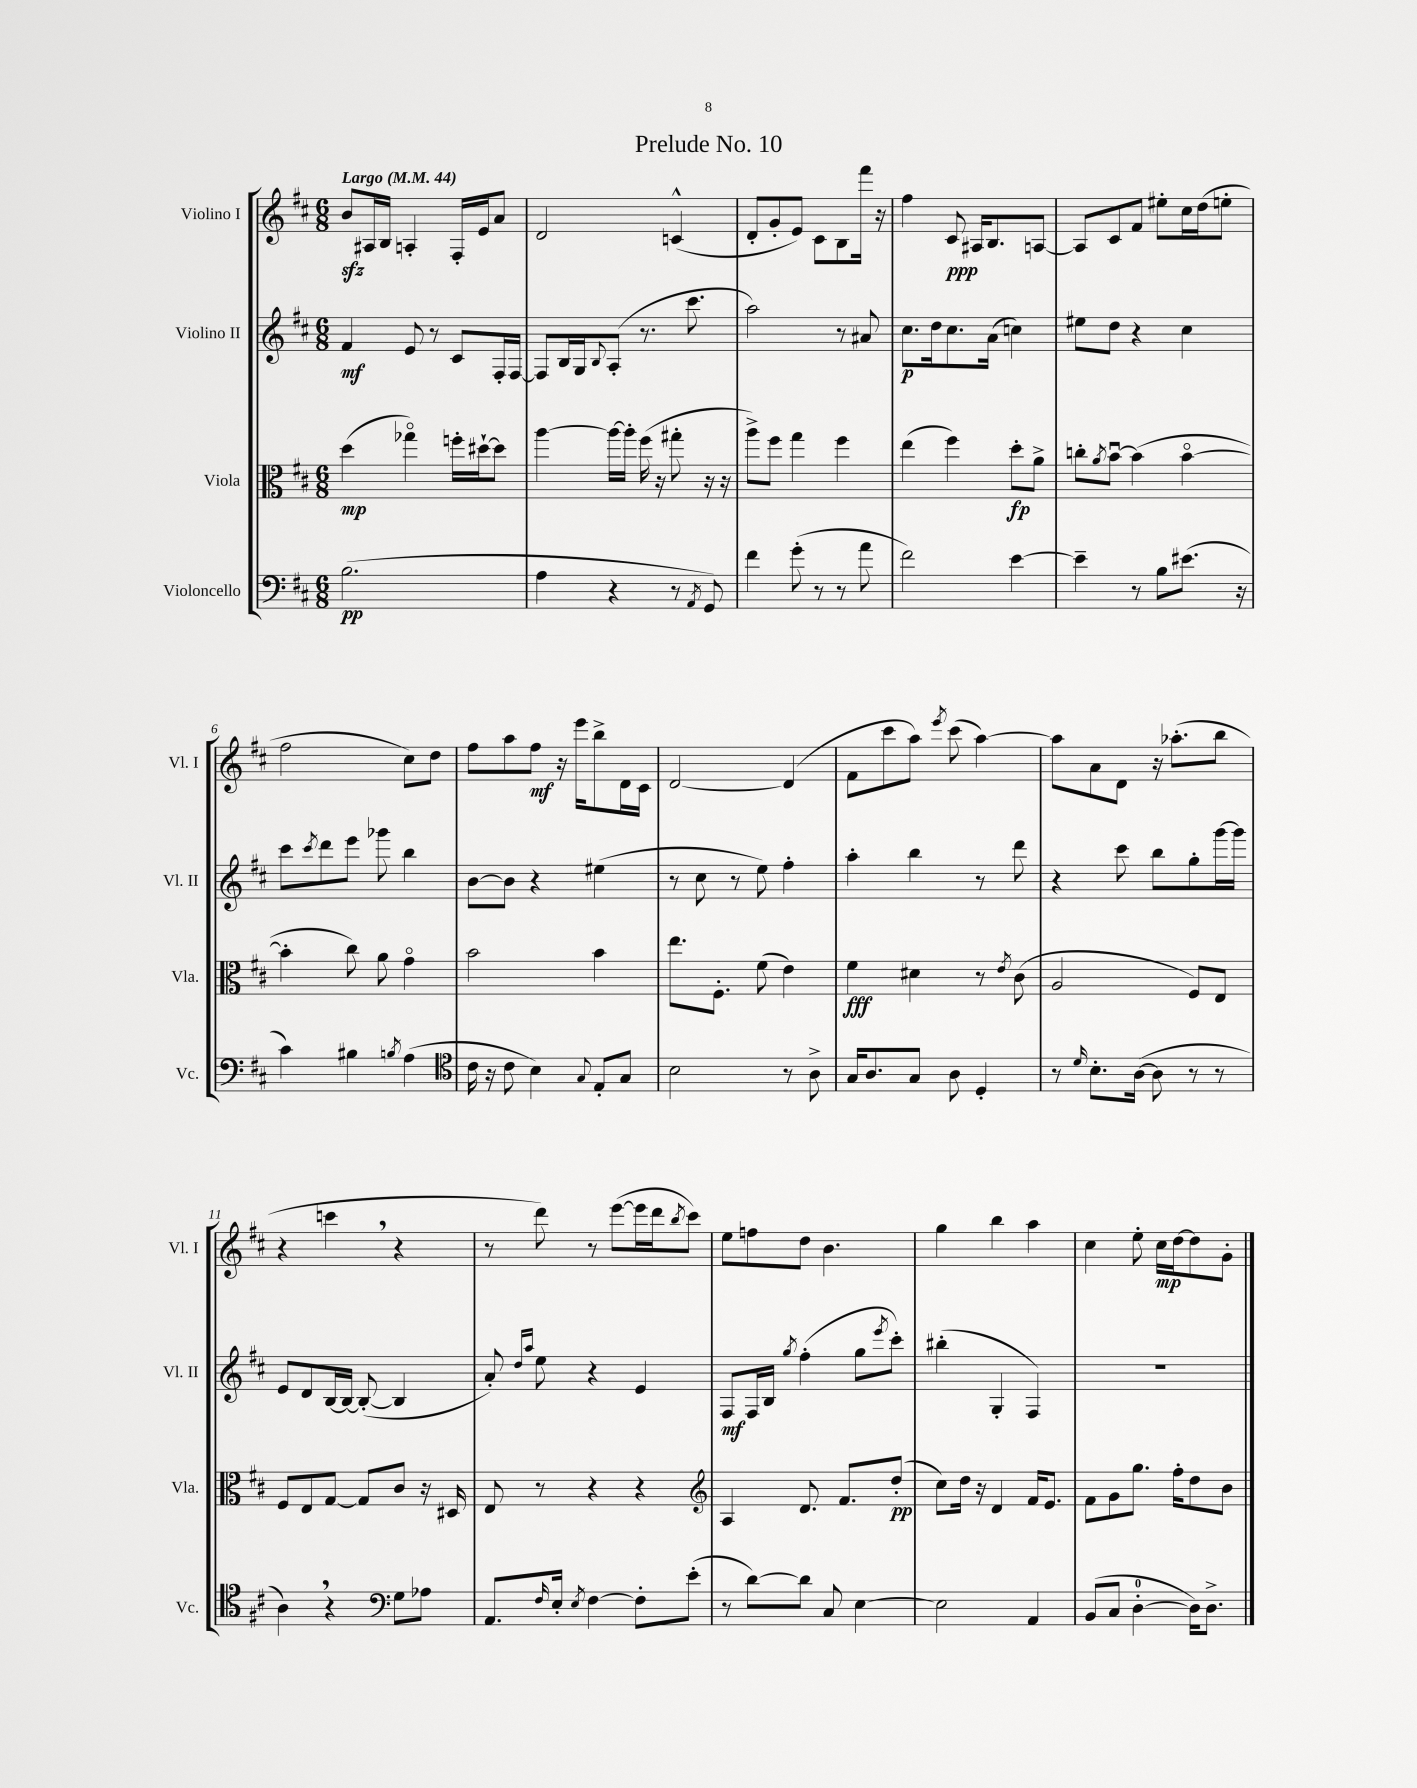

**kern	**dynam	**kern	**dynam	**kern	**dynam	**kern	**dynam
*part4	*part4	*part3	*part3	*part2	*part2	*part1	*part1
*staff4	*staff4	*staff3	*staff3	*staff2	*staff2	*staff1	*staff1
*I"Violoncello	*	*I"Viola	*	*I"Violino II	*	*I"Violino I	*
*I'Vc.	*	*I'Vla.	*	*I'Vl. II	*	*I'Vl. I	*
*clefF4	*	*clefC3	*	*clefG2	*	*clefG2	*
*k[f#c#]	*	*k[f#c#]	*	*k[f#c#]	*	*k[f#c#]	*
*M6/8	*	*M6/8	*	*M6/8	*	*M6/8	*
*MM44	*	*MM44	*	*MM44	*	*MM44	*
=1	=1	=1	=1	=1	=1	=1	=1
!	!	!	!	!	!	!LO:TX:a:B:t=Largo	!
(2.B\	pp	(4dd\	mp	4f#/	mf	8bzz/L	.
.	.	.	.	.	.	16A#X/L	.
.	.	.	.	.	.	16B/JJ	.
.	.	4gg-X\)	.	8e/	.	4An'/	.
.	.	.	.	8r	.	.	.
.	.	16ffn'\LL	.	8c#/L	.	16F#'/LL	.
.	.	[16dd#X`\J	.	.	.	16e/J	.
.	.	8dd#\J]	.	16F#'/L	.	8a/J	.
.	.	.	.	[16F#/JJ	.	.	.
=2	=2	=2	=2	=2	=2	=2	=2
4A\	.	[4aa\	.	8F#/L]	.	2d/	.
.	.	.	.	16B/L	.	.	.
.	.	.	.	16G/J	.	.	.
.	.	.	.	8qqB/	.	.	.
4r	.	16aa\LL_	.	(8A'/J	.	.	.
.	.	16aa'\JJ]	.	.	.	.	.
.	.	(16ff#\	.	8.r	.	.	.
.	.	16r	.	.	.	.	.
8r	.	8gg#X'\	.	.	.	(4cn^^/	.
.	.	.	.	8.ccc#\	.	.	.
8qAA/	.	.	.	.	.	.	.
8GG/)	.	16r	.	.	.	.	.
.	.	16r	.	.	.	.	.
=3	=3	=3	=3	=3	=3	=3	=3
4f#\	.	8aa^\L)	.	2aa\)	.	8d'/L	.
.	.	8ff#\J	.	.	.	8g'/	.
(8g'\	.	4gg\	.	.	.	8e/J)	.
8r	.	.	.	.	.	8c#\L	.
8r	.	4ff#\	.	8r	.	8B\	.
8a\	.	.	.	8a#X/	.	16fff#\Jk	.
.	.	.	.	.	.	16r	.
=4	=4	=4	=4	=4	=4	=4	=4
2f#\)	.	(4ee\	.	8.cc#\L	p	4ff#\	.
.	.	.	.	16dd\k	.	.	.
.	.	4ff#\)	.	8.cc#\	.	8c#/	ppp
.	.	.	.	.	.	16A#X/KL	.
.	.	.	.	(16a\Jk	.	8.B/	.
[4e\	.	8dd'\L	fp	4ccn\)	.	.	.
.	.	8a^\J	.	.	.	[8An/J	.
=5	=5	=5	=5	=5	=5	=5	=5
4e~\]	.	8ccn'\L	.	8ee#X\L	.	8A/L]	.
.	.	8qa/	.	.	.	.	.
.	.	[8bu\J	.	8dd\J	.	8c#/	.
8r	.	(4b\]	.	4r	.	8f#/J	.
8B\L	.	.	.	.	.	8ee#X'\L	.
(8.e#X\J	.	[4b\	.	4cc#\	.	16cc#\L	.
.	.	.	.	.	.	(16dd\J	.
.	.	.	.	.	.	8een'\J	.
16r	.	.	.	.	.	.	.
!!LO:LB:g=z
=6	=6	=6	=6	=6	=6	=6	=6
4c#\)	.	4b'\]	.	8ccc#\L	.	2ff#\	.
.	.	.	.	8qccc#/	.	.	.
.	.	.	.	8ddd\	.	.	.
4B#X\	.	8cc#\)	.	8eee\J	.	.	.
.	.	8a\	.	8ggg-X\	.	.	.
8qBn/	.	.	.	.	.	.	.
(4A\	.	4g\	.	4bb\	.	8cc#\L)	.
.	.	.	.	.	.	8dd\J	.
=7	=7	=7	=7	=7	=7	=7	=7
*clefC4	*	*	*	*	*	*	*
16c#\	.	2b\	.	[8b\L	.	8ff#\L	.
16r	.	.	.	.	.	.	.
8c#\	.	.	.	8b\J]	.	8aa\	.
4B\)	.	.	.	4r	.	8ff#\J	mf
.	.	.	.	.	.	16r	.
.	.	.	.	.	.	16eee\KL	.
8qqG/	.	.	.	.	.	.	.
8E'/L	.	4b\	.	(4ee#X\	.	8bb^\	.
8G/J	.	.	.	.	.	16d\L	.
.	.	.	.	.	.	16c#\JJ	.
=8	=8	=8	=8	=8	=8	=8	=8
2B\	.	8.ee\L	.	8r	.	[2d/	.
.	.	.	.	8cc#\	.	.	.
.	.	8.F#'\J	.	.	.	.	.
.	.	.	.	8r	.	.	.
.	.	(8f#\	.	8ee\)	.	.	.
8r	.	4e\)	.	4ff#'\	.	(4d/]	.
8A^\	.	.	.	.	.	.	.
=9	=9	=9	=9	=9	=9	=9	=9
16G/KL	.	4f#\	fff	4aa'\	.	8f#\L	.
8.A/	.	.	.	.	.	.	.
.	.	.	.	.	.	8ccc#\	.
8G/J	.	4d#X\	.	4bb\	.	8aa\J)	.
.	.	.	.	.	.	8qeee/	.
8A\	.	.	.	.	.	(8ccc#\	.
4D'/	.	8r	.	8r	.	[4aa\)	.
.	.	8qe/	.	.	.	.	.
.	.	(8c#\	.	8ddd\	.	.	.
=10	=10	=10	=10	=10	=10	=10	=10
8r	.	2A/	.	4r	.	8aa\L]	.
16qqd/	.	.	.	.	.	.	.
8.B'\L	.	.	.	.	.	8a\	.
.	.	.	.	8ccc#\	.	8d\J	.
([16A\Jk	.	.	.	.	.	.	.
8A\]	.	.	.	8bb\L	.	16r	.
.	.	.	.	.	.	(8.aa-X'\L	.
8r	.	8F#/L)	.	8gg'\	.	.	.
8r	.	8E/J	.	[16ggg\L	.	8bb\J	.
.	.	.	.	16ggg\JJ]	.	.	.
!!LO:LB:g=z
=11	=11	=11	=11	=11	=11	=11	=11
4A,\)	.	8F#/L	.	8e/L	.	4r	.
.	.	8E/	.	8d/	.	.	.
4r	.	[8G/J	.	[16B/L	.	4cccn,\	.
.	.	.	.	16B/JJ_	.	.	.
.	.	8G/L]	.	(8B'/_	.	.	.
*clefF4	*	*	*	*	*	*	*
8G\L	.	8c#/J	.	4B/]	.	4r	.
8A-X\J	.	16r	.	.	.	.	.
.	.	16D#X/	.	.	.	.	.
=12	=12	=12	=12	=12	=12	=12	=12
8.AA/L	.	8E/	.	8a'/)	.	8r	.
.	.	.	.	16qqdd/LL	.	.	.
.	.	.	.	16qqaa/JJ	.	.	.
.	.	8r	.	8ee\	.	8ddd\)	.
16qqF#/	.	.	.	.	.	.	.
16E'/Jk	.	.	.	.	.	.	.
8qE/	.	.	.	.	.	.	.
[4F#\	.	4r	.	4r	.	8r	.
.	.	.	.	.	.	([8eee\L	.
8F#'\L]	.	4r	.	4e/	.	16eee\L]	.
.	.	.	.	.	.	16ddd\J	.
.	.	.	.	.	.	8qbb/	.
(8e'\J	.	.	.	.	.	8ccc#\J)	.
=13	=13	=13	=13	=13	=13	=13	=13
*	*	*clefG2	*	*	*	*	*
8r	.	4A/	.	8F#/L	mf	8ee\L	.
[8d\L)	.	.	.	16F#/L	.	8ffn\	.
.	.	.	.	16B/JJ	.	.	.
.	.	.	.	8qgg/	.	.	.
8d\J]	.	8.d/	.	(4ff#'\	.	8dd\J	.
8C#/	.	.	.	.	.	4.b\	.
.	.	8.f#/L	.	.	.	.	.
[4E\	.	.	.	8gg\L	.	.	.
.	.	.	.	8qeee/	.	.	.
.	.	(8dd'/J	pp	8ccc#'\J)	.	.	.
=14	=14	=14	=14	=14	=14	=14	=14
2E\]	.	8cc#\L)	.	(4bb#X'\	.	4gg\	.
.	.	16dd\Jk	.	.	.	.	.
.	.	16r	.	.	.	.	.
.	.	4d/	.	4G'/	.	4bb\	.
4AA/	.	16f#/KL	.	4F#/)	.	4aa\	.
.	.	8.e/J	.	.	.	.	.
=15	=15	=15	=15	=15	=15	=15	=15
(8BB/L	.	8f#\L	.	2.r	.	4cc#\	.
8C#/J	.	8g\	.	.	.	.	.
[4D'\	.	8.gg\J	.	.	.	8ee'\	.
.	.	.	.	.	.	16cc#\LL	mp
.	.	16ff#'\KL	.	.	.	[16dd\J	.
16D\KL])	.	8dd\	.	.	.	8dd\]	.
8.D^\J	.	.	.	.	.	.	.
.	.	8b\J	.	.	.	8g'\J	.
==	==	==	==	==	==	==	==
*-	*-	*-	*-	*-	*-	*-	*-
